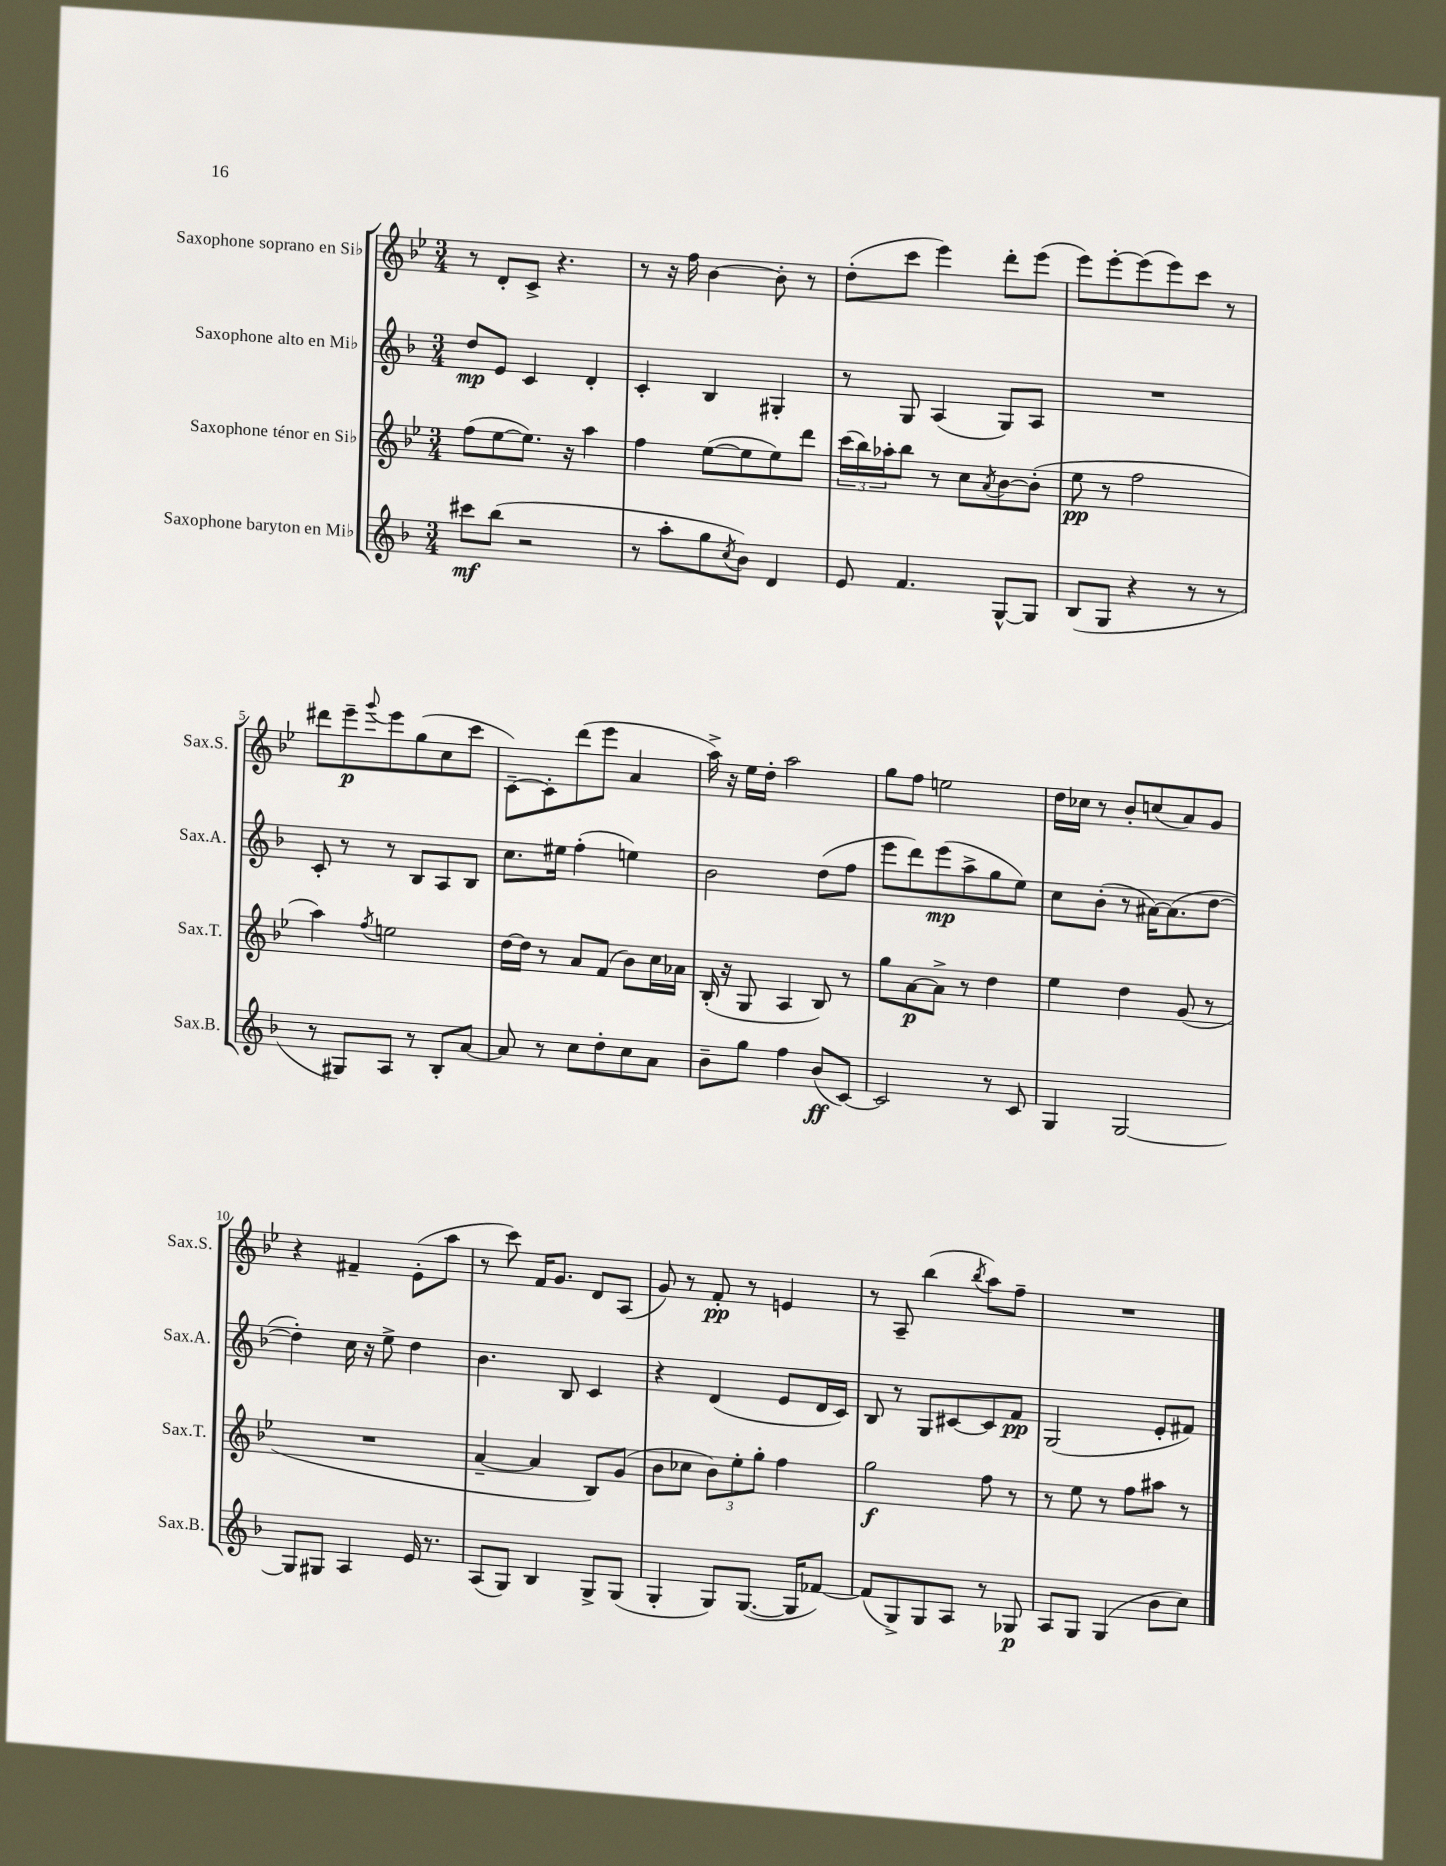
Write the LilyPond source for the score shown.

<<
\new StaffGroup <<
\new Staff = "s0" \with { instrumentName = "Saxophone soprano en Sib" shortInstrumentName = "Sax.S." } {
    \clef treble \key bes \major \numericTimeSignature \time 3/4
    r8 d'8-. c'8-> r4. |
    r8 r16 f''16 bes'4~ bes'8-. r8 |
    d''8-.( c'''8 ees'''4) d'''8-. ees'''8( |
    ees'''8) ees'''8~-. ees'''8( ees'''8) c'''8 r8 |
    dis'''8 ees'''8--\p \appoggiatura { g'''8 } ees'''8 g''8( c''8 c'''8 |
    c'8~--) c'8-. d'''8( ees'''8 a'4 |
    a''16->) r16 ees''16 d''16-. a''2 |
    g''8 f''8 e''2 |
    d''16 ces''16 r8 bes'8-. c''8( a'8) g'8 |
    r4 fis'4-- ees'8-.( a''8 |
    r8 c'''8) f'16 g'8. d'8 a8( |
    g'8) r8 f'8-.\pp r8 e'4 |
    r8 a8-- bes''4( \acciaccatura { bes''8 } a''8) f''8-- |
    R2. \bar "|." |
}
\new Staff = "s1" \with { instrumentName = "Saxophone alto en Mib" shortInstrumentName = "Sax.A." } {
    \clef treble \key f \major \numericTimeSignature \time 3/4
    d''8\mp e'8 c'4 d'4-. |
    c'4-. bes4 gis4-. |
    r8 g8 a4( g8) a8 |
    R2. |
    c'8-. r8 r8 bes8 a8 bes8 |
    c''8. eis''16 f''4-.( e''4) |
    bes'2 d''8( f''8 |
    e'''8 d'''8) e'''8\mp( a''8-> g''8 e''8) |
    c''8 bes'8-.( r8 ais'16~) ais'8.( d''8~ |
    d''4-.) c''16 r16 e''8-> d''4 |
    bes'4. bes8 c'4 |
    r4 d'4( e'8 d'16 c'16) |
    bes8 r8 g8 cis'8~ cis'8 f'8\pp |
    g2( e'8-. fis'8) \bar "|." |
}
\new Staff = "s2" \with { instrumentName = "Saxophone ténor en Sib" shortInstrumentName = "Sax.T." } {
    \clef treble \key bes \major \numericTimeSignature \time 3/4
    f''8( ees''8~ ees''8.) r16 a''4 |
    f''4 ees''8~( ees''8 ees''8) d'''8 |
    \tuplet 3/2 { c'''16( bes''16) aes''16-. } bes''8 r8 c''8 \acciaccatura { a'8 } bes'8~ bes'8-.( |
    ees''8\pp r8 f''2 |
    a''4) \acciaccatura { f''8 } e''2 |
    d''16~ d''16 r8 a'8 f'8( bes'8) c''16 aes'16 |
    bes16-.( r16 g8 a4 bes8) r8 |
    g''8 a'8~\p a'8-> r8 d''4 |
    ees''4 d''4 g'8( r8 |
    R2. |
    a'4~-- a'4 bes8) g'8( |
    bes'8 ces''8 \tuplet 3/2 { bes'8) ees''8-. g''8-. } f''4 |
    g''2\f f''8 r8 |
    r8 ees''8 r8 f''8 ais''8 r8 \bar "|." |
}
\new Staff = "s3" \with { instrumentName = "Saxophone baryton en Mib" shortInstrumentName = "Sax.B." } {
    \clef treble \key f \major \numericTimeSignature \time 3/4
    cis'''8\mf bes''8( r2 |
    r8 a''8-. g''8 \acciaccatura { c''8 } bes'8) d'4 |
    e'8 f'4. g8~-^ g8 |
    bes8( g8 r4 r8 r8 |
    r8 gis8) a8 r8 bes8-. a'8~ |
    a'8 r8 c''8 d''8-. c''8 a'8 |
    bes'8-- g''8 f''4 bes'8\ff( c'8~) |
    c'2 r8 c'8 |
    g4 g2~ |
    g8 gis8 a4 e'16 r8. |
    a8( g8) bes4 g8-> g8( |
    g4-. g8) g8.~( g16 fes'8~) |
    fes'8( g8->) g8 a8 r8 ges8\p |
    a8 g8 g4( bes'8 c''8) \bar "|." |
}
>>
>>
